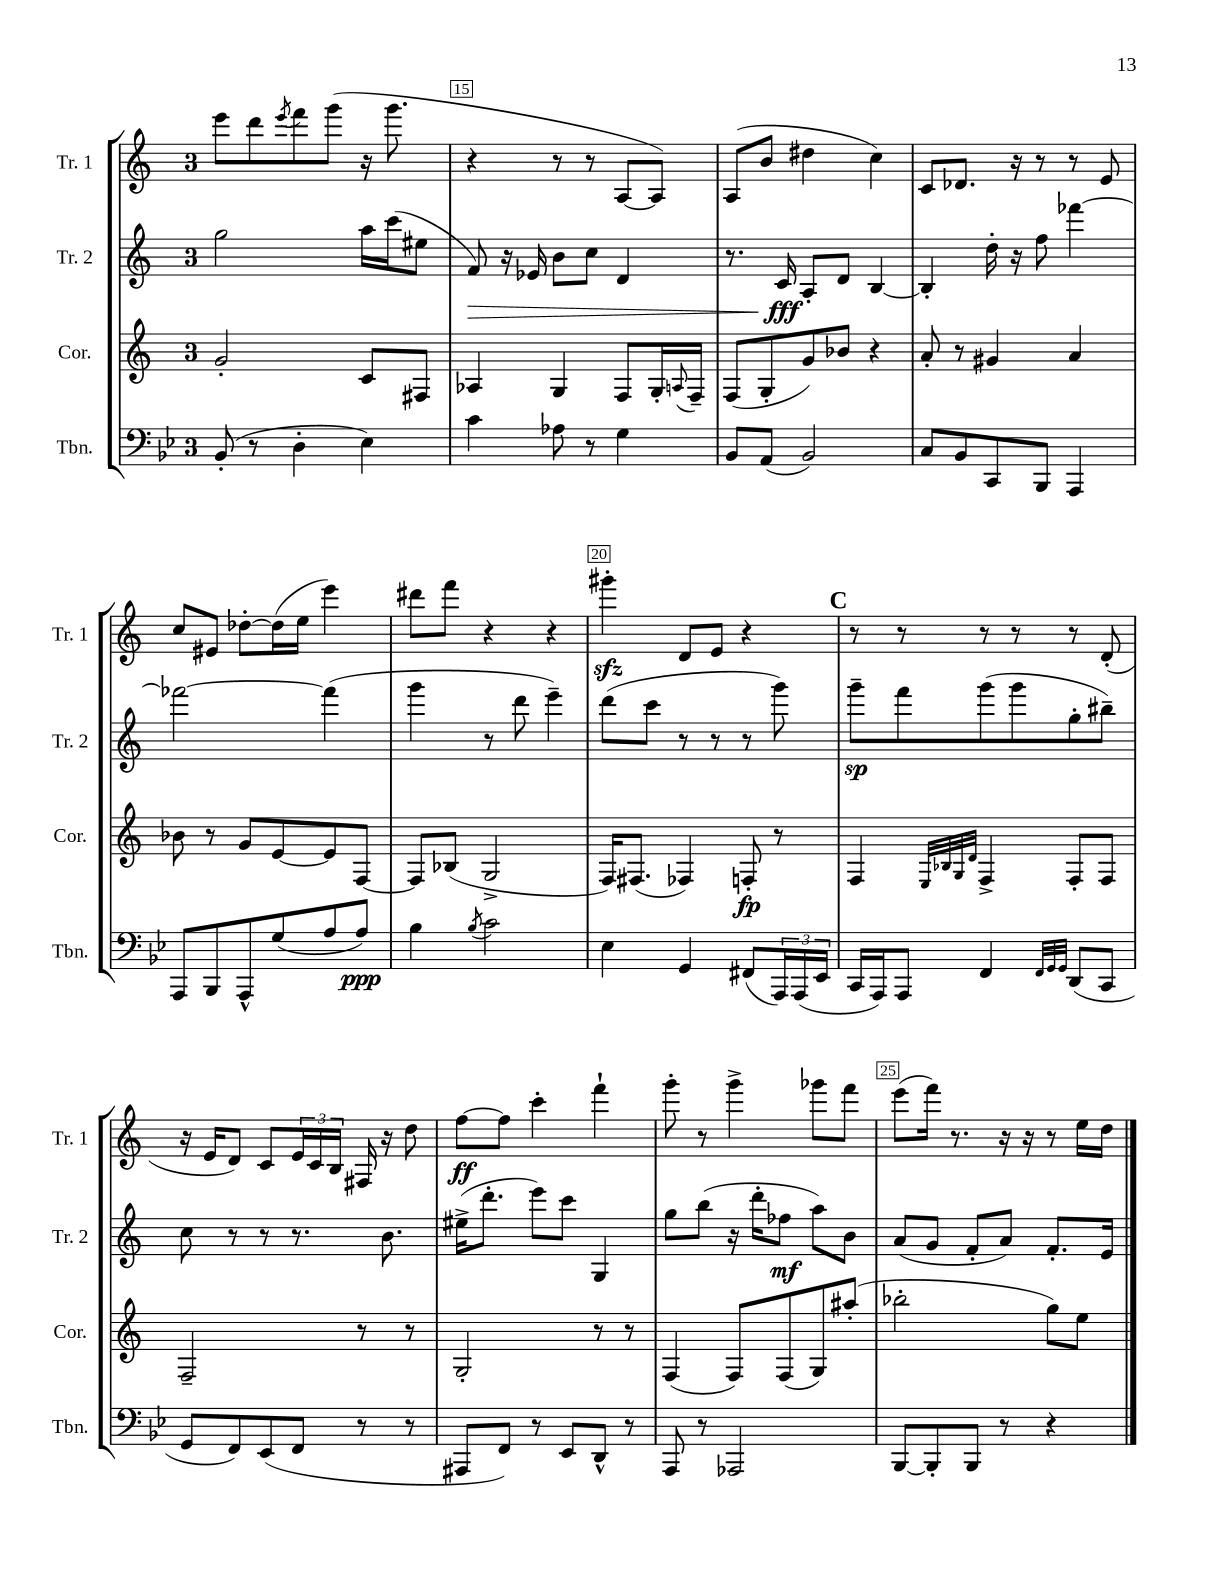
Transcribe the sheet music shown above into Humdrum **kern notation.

**kern	**kern	**kern	**kern
*staff4	*staff3	*staff2	*staff1
*clefF4	*clefG2	*clefG2	*clefG2
*k[b-e-]	*k[]	*k[]	*k[]
*M3/4	*M3/4	*M3/4	*M3/4
(8BB-'	2g'	2gg	8eee
8r	.	.	8ddd
.	.	.	8qeee
4D'	.	.	8fff
.	.	.	(8ggg
4E-)	8c	16aa	16r
.	.	(16ccc	8.ggg
.	8F#	8ee#	.
=	=	=	=
4c	4A-	8f)	4r
.	.	16r	.
.	.	16e-	.
8A-	4G	8b	8r
8r	.	8cc	8r
4G	8F	4d	[8A
.	16G'	.	8A])
.	8qqA	.	.
.	16F~	.	.
=	=	=	=
8BB-	(8F	8.r	(8A
(8AA	8G'	.	8b
.	.	16c	.
2BB-)	8g)	8A'	4dd#
.	8b-	8d	.
.	4r	[4B	4cc)
=	=	=	=
8C	8a'	4B']	8c
8BB-	8r	.	8.d-
8CC	4g#	16dd'	.
.	.	16r	16r
8BBB-	.	8ff	8r
4AAA	4a	[4fff-	8r
.	.	.	8e
=	=	=	=
8AAA	8b-	2fff-_	8cc
8BBB-	8r	.	8e#
8AAA^^	8g	.	[8dd-'
(8G	[8e	.	(16dd-]
.	.	.	16ee
8A	8e]	(4fff-]	4eee)
8A)	[8F	.	.
=	=	=	=
4B-	8F]	4ggg	8ddd#
.	(8B-	.	8fff
8qB-	.	.	.
2c	2G^	8r	4r
.	.	8ddd	.
.	.	4eee~)	4r
=	=	=	=
4E-	16F)	(8ddd	4ggg#'
.	(8.F#	.	.
.	.	8ccc	.
4GG	4F-)	8r	8d
.	.	8r	8e
(8FF#	8F'	8r	4r
24AAA)	8r	8ggg)	.
(24AAA	.	.	.
24EE-	.	.	.
=	=	=	=
16CC	4F	8ggg~	8r
16AAA)	.	.	.
8AAA	.	8fff	8r
.	32qqE	.	.
.	32qqB-	.	.
.	32qqG	.	.
.	32qqd	.	.
4FF	4F^	(8ggg	8r
.	.	8ggg	8r
32qqFF	.	.	.
32qqGG	.	.	.
32qqGG	.	.	.
(8DD	8F'	8gg'	8r
8CC	8F	8bb#~)	(8d'
=	=	=	=
8GG	2F~	8cc	16r
.	.	.	16e
8FF)	.	8r	8d)
(8EE-	.	8r	8c
8FF	.	8.r	24e
.	.	.	24c
.	.	.	24B
8r	8r	.	16F#
.	.	8.b	16r
8r	8r	.	8dd
=	=	=	=
8AAA#	2G'	(16ee#^	[8ff
.	.	8.ddd'	.
8FF)	.	.	8ff]
8r	.	8eee)	4ccc'
8EE-	.	8ccc	.
8DD^^	8r	4G	4fff`
8r	8r	.	.
=	=	=	=
8AAA	(4F	8gg	8ggg'
8r	.	(8bb	8r
2AAA-	8F)	16r	4ggg^
.	.	16ddd'	.
.	(8F	8ff-	.
.	8G)	8aa)	8ggg-
.	(8aa#'	8b	8fff
=	=	=	=
[8BBB-	2bb-'	(8a	(8eee
8BBB-']	.	8g	16fff)
.	.	.	8.r
8BBB-	.	8f'	.
8r	.	8a)	16r
.	.	.	16r
4r	8gg)	8.f'	8r
.	8ee	.	16ee
.	.	16e	16dd
==	==	==	==
*-	*-	*-	*-
